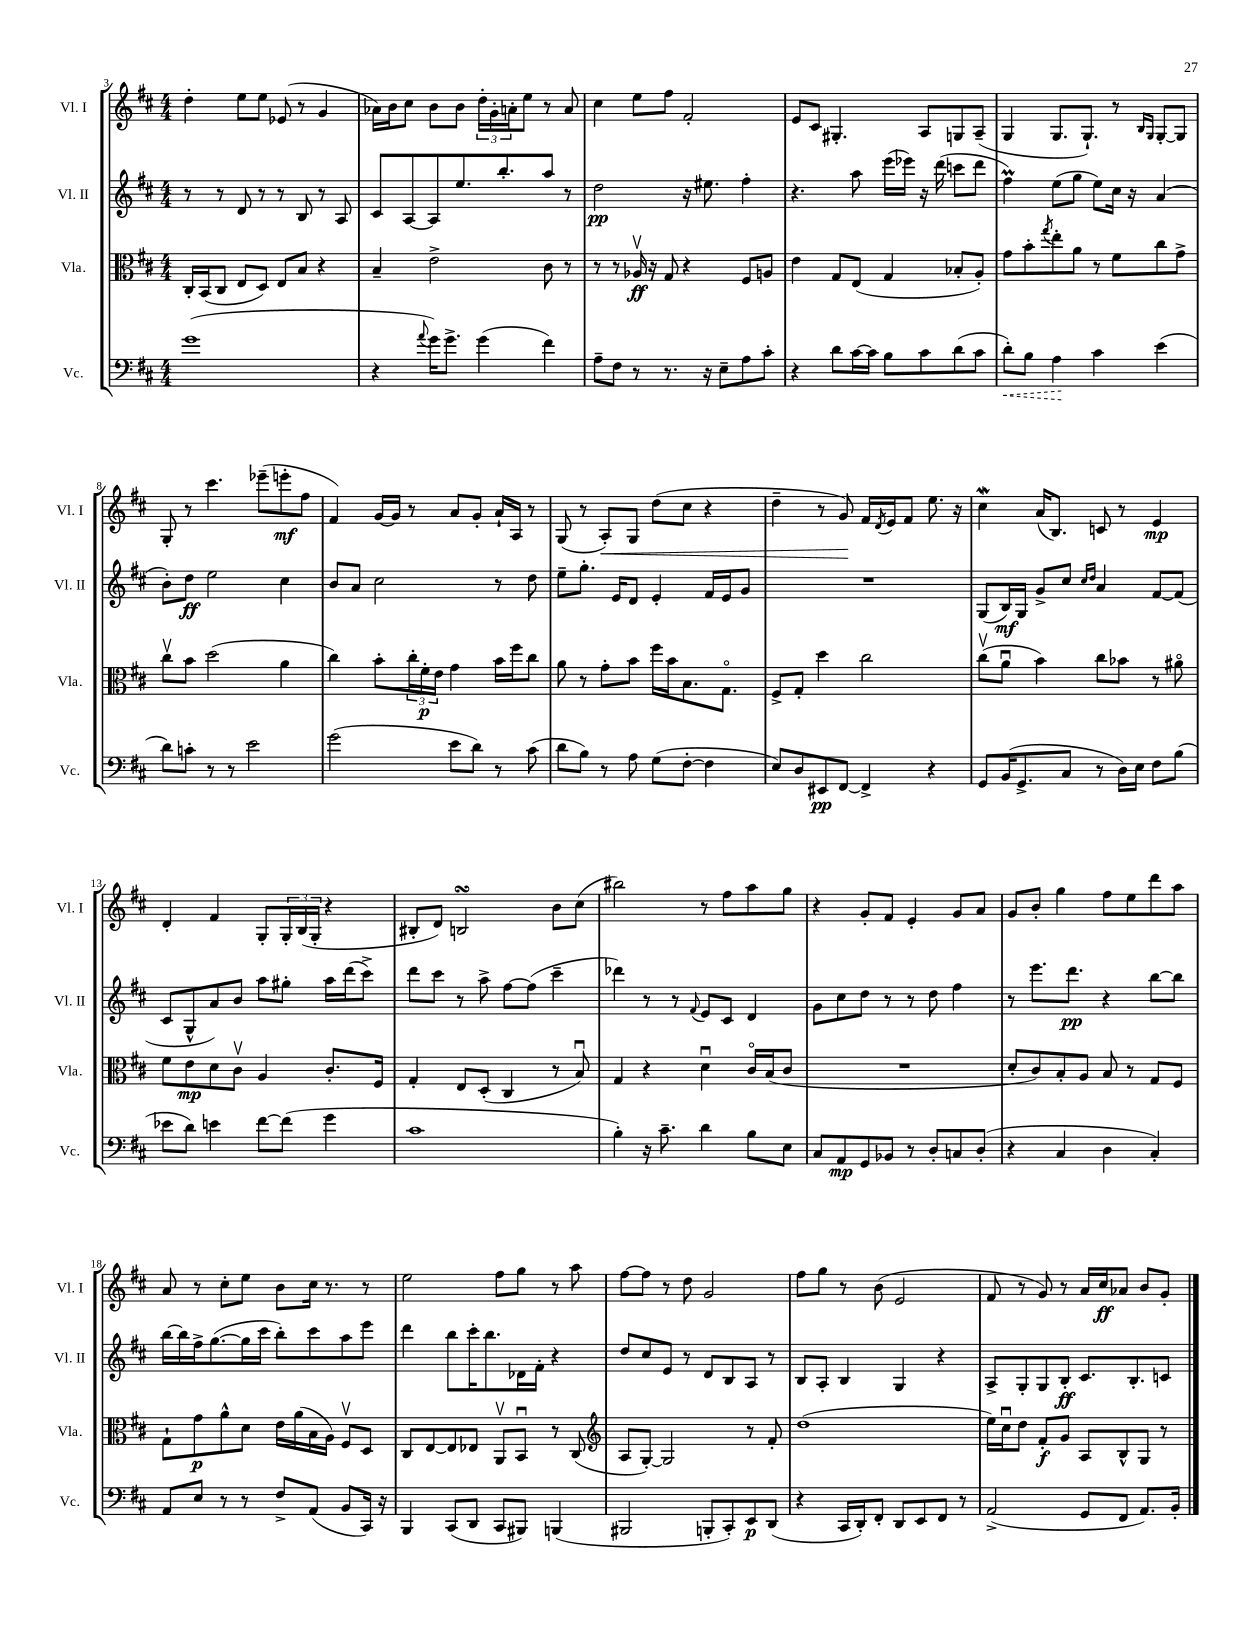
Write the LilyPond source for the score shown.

<<
\new StaffGroup <<
\new Staff = "s0" \with { instrumentName = "Vl. I" shortInstrumentName = "Vl. I" } {
    \clef treble \key d \major \numericTimeSignature \time 4/4
    d''4-. e''8 e''8 ees'8( r8 g'4 |
    aes'16) b'16 cis''8 b'8 b'8 \tuplet 3/2 { d''16-. g'16-. a'16-. } e''8 r8 a'8 |
    cis''4 e''8 fis''8 fis'2-. |
    e'8 cis'8 gis4.-. a8 g8 a8--( |
    g4 g8. g8.-!) r8 \grace { b16 g16 } g8~-. g8 |
    g8-. r8 cis'''4. ees'''8--( e'''8-.\mf fis''8 |
    fis'4) g'16~ g'16 r8 a'8 g'8-. a'16-! a16 r8 |
    g8( r8 a8-.\<) g8 d''8( cis''8 r4 |
    d''4-- r8 g'8\!) fis'16 \acciaccatura { d'8 } e'16 fis'8 e''8. r16 |
    cis''4\mordent a'16( b8.) c'8 r8 e'4\mp |
    d'4-. fis'4 g8-. \tuplet 3/2 { g16-. b16( g16-. } r4 |
    bis8-. d'8) b2\turn b'8 cis''8( |
    bis''2) r8 fis''8 a''8 g''8 |
    r4 g'8-. fis'8 e'4-. g'8 a'8 |
    g'8 b'8-. g''4 fis''8 e''8 d'''8 a''8 |
    a'8 r8 cis''8-. e''8 b'8 cis''16 r8. r8 |
    e''2 fis''8 g''8 r8 a''8 |
    fis''8~ fis''8 r8 d''8 g'2 |
    fis''8 g''8 r8 b'8( e'2 |
    fis'8 r8 g'8) r8 a'16 cis''16\ff aes'8 b'8 g'8-. \bar "|." |
}
\new Staff = "s1" \with { instrumentName = "Vl. II" shortInstrumentName = "Vl. II" } {
    \clef treble \key d \major \numericTimeSignature \time 4/4
    r8 r8 d'8 r8 r8 b8 r8 a8 |
    cis'8 a8~ a8 e''8. b''8.-. a''8 r8 |
    d''2\pp r16 eis''8. fis''4-. |
    r4. a''8 e'''16( ees'''16) r16 d'''16( c'''8 d'''8 |
    fis''4\prall) e''8( g''8 e''8) cis''16 r16 a'4( |
    b'8-.) d''8\ff e''2 cis''4 |
    b'8 a'8 cis''2 r8 d''8 |
    e''8-- g''8.-. e'16 d'8 e'4-. fis'16 e'16 g'8 |
    R1 |
    g8( b16\mf) g16 g'8-> cis''8 \grace { cis''16 d''16 } a'4 fis'8~ fis'8( |
    cis'8 g8-^ a'8) b'8 a''8 gis''8-. a''16 d'''16( cis'''8->) |
    d'''8 cis'''8 r8 a''8-> fis''8~ fis''8( cis'''4-- |
    des'''4) r8 r8 \appoggiatura { fis'8 } e'8 cis'8 d'4 |
    g'8 cis''8 d''8 r8 r8 d''8 fis''4 |
    r8 e'''8. d'''8.\pp r4 b''8~ b''8 |
    b''16~ b''16 fis''16-> g''8.~( g''16 cis'''16 b''8-.) cis'''8 a''8 e'''8 |
    d'''4 b''8 cis'''16-. b''8. des'16 fis'16-. r4 |
    d''8 cis''8 e'8 r8 d'8 b8 a8 r8 |
    b8 a8-. b4 g4 r4 |
    a8-> g8-. g8 b8-.\ff cis'8. b8.-. c'8 \bar "|." |
}
\new Staff = "s2" \with { instrumentName = "Vla." shortInstrumentName = "Vla." } {
    \clef alto \key d \major \numericTimeSignature \time 4/4
    cis16-. b,16( cis8 e8 d8) e8 b8 r4 |
    b4-- e'2-> cis'8 r8 |
    r8 r8 aes16\upbow\ff r16 g8 r4 fis8 a8 |
    e'4 g8 e8( g4 bes8-. a8-.) |
    g'8 b'8-. \acciaccatura { g''8 } e''8-. a'8 r8 fis'8 cis''8 g'8-> |
    cis''8\upbow b'8 d''2( a'4 |
    cis''4) b'8-. \tuplet 3/2 { cis''16-. fis'16-.\p e'16 } g'4 b'16 fis''16 cis''8 |
    a'8 r8 g'8-. b'8 fis''16 b'16 b8. g8.\flageolet |
    fis8-> g8-. d''4 cis''2 |
    cis''8\upbow( a'8\downbow b'4) cis''8 bes'8 r8 ais'8\flageolet |
    fis'8 e'8\mp d'8 cis'8\upbow a4 cis'8.-. fis16 |
    g4-. e8 d8-.( cis4 r8 b8\downbow) |
    g4 r4 d'4\downbow cis'16\flageolet b16( cis'8 |
    R1 |
    d'8-. cis'8) b8-. a8 b8 r8 g8 fis8 |
    g8-! g'8\p a'8-^ d'8 e'16 a'16( b16 a16) fis8\upbow d8 |
    cis8 e8~ e8 ees8 a,8\upbow b,8\downbow r8 cis8( |
    \clef treble a8 g8~-.) g2 r8 fis'8-. |
    d''1( |
    e''16) cis''16\downbow d''8 fis'8-.\f g'8 a8 b8-^ g8 r8 \bar "|." |
}
\new Staff = "s3" \with { instrumentName = "Vc." shortInstrumentName = "Vc." } {
    \clef bass \key d \major \numericTimeSignature \time 4/4
    g'1( |
    r4 \appoggiatura { a'8 } g'16) g'8.-> g'4( fis'4) |
    a8-- fis8 r8 r8. r16 e8-- a8 cis'8-. |
    r4 d'8 cis'16~ cis'16 b8 cis'8 d'8( cis'8 |
    \once \override Hairpin.style = #'dashed-line d'8-.\<) b8 a4\! cis'4 e'4( |
    d'8) c'8-. r8 r8 e'2 |
    g'2( e'8 d'8) r8 cis'8( |
    d'8 b8) r8 a8 g8( fis8~-. fis4 |
    e8) d8 eis,8\pp fis,8~ fis,4-> r4 |
    g,8 b,16( g,8.-> cis8 r8 d16) e16 fis8 b8( |
    ees'8 d'8) e'4 fis'8~ fis'8( g'4 |
    cis'1 |
    b4-.) r16 cis'8.-- d'4 b8 e8 |
    cis8 a,8\mp g,8 bes,8 r8 d8-. c8 d8-.( |
    r4 cis4 d4 cis4-.) |
    a,8 e8 r8 r8 fis8-> a,8( b,8 cis,16) r16 |
    b,,4 cis,8( d,8 cis,8 bis,,8) b,,4( |
    bis,,2 b,,8-. cis,8-.) e,8\p d,8( |
    r4 cis,16 d,16-.) fis,8-. d,8 e,8 fis,8 r8 |
    a,2->( g,8 fis,8 a,8.) b,16-. \bar "|." |
}
>>
>>
\layout { \context { \Score currentBarNumber = #3 } }
